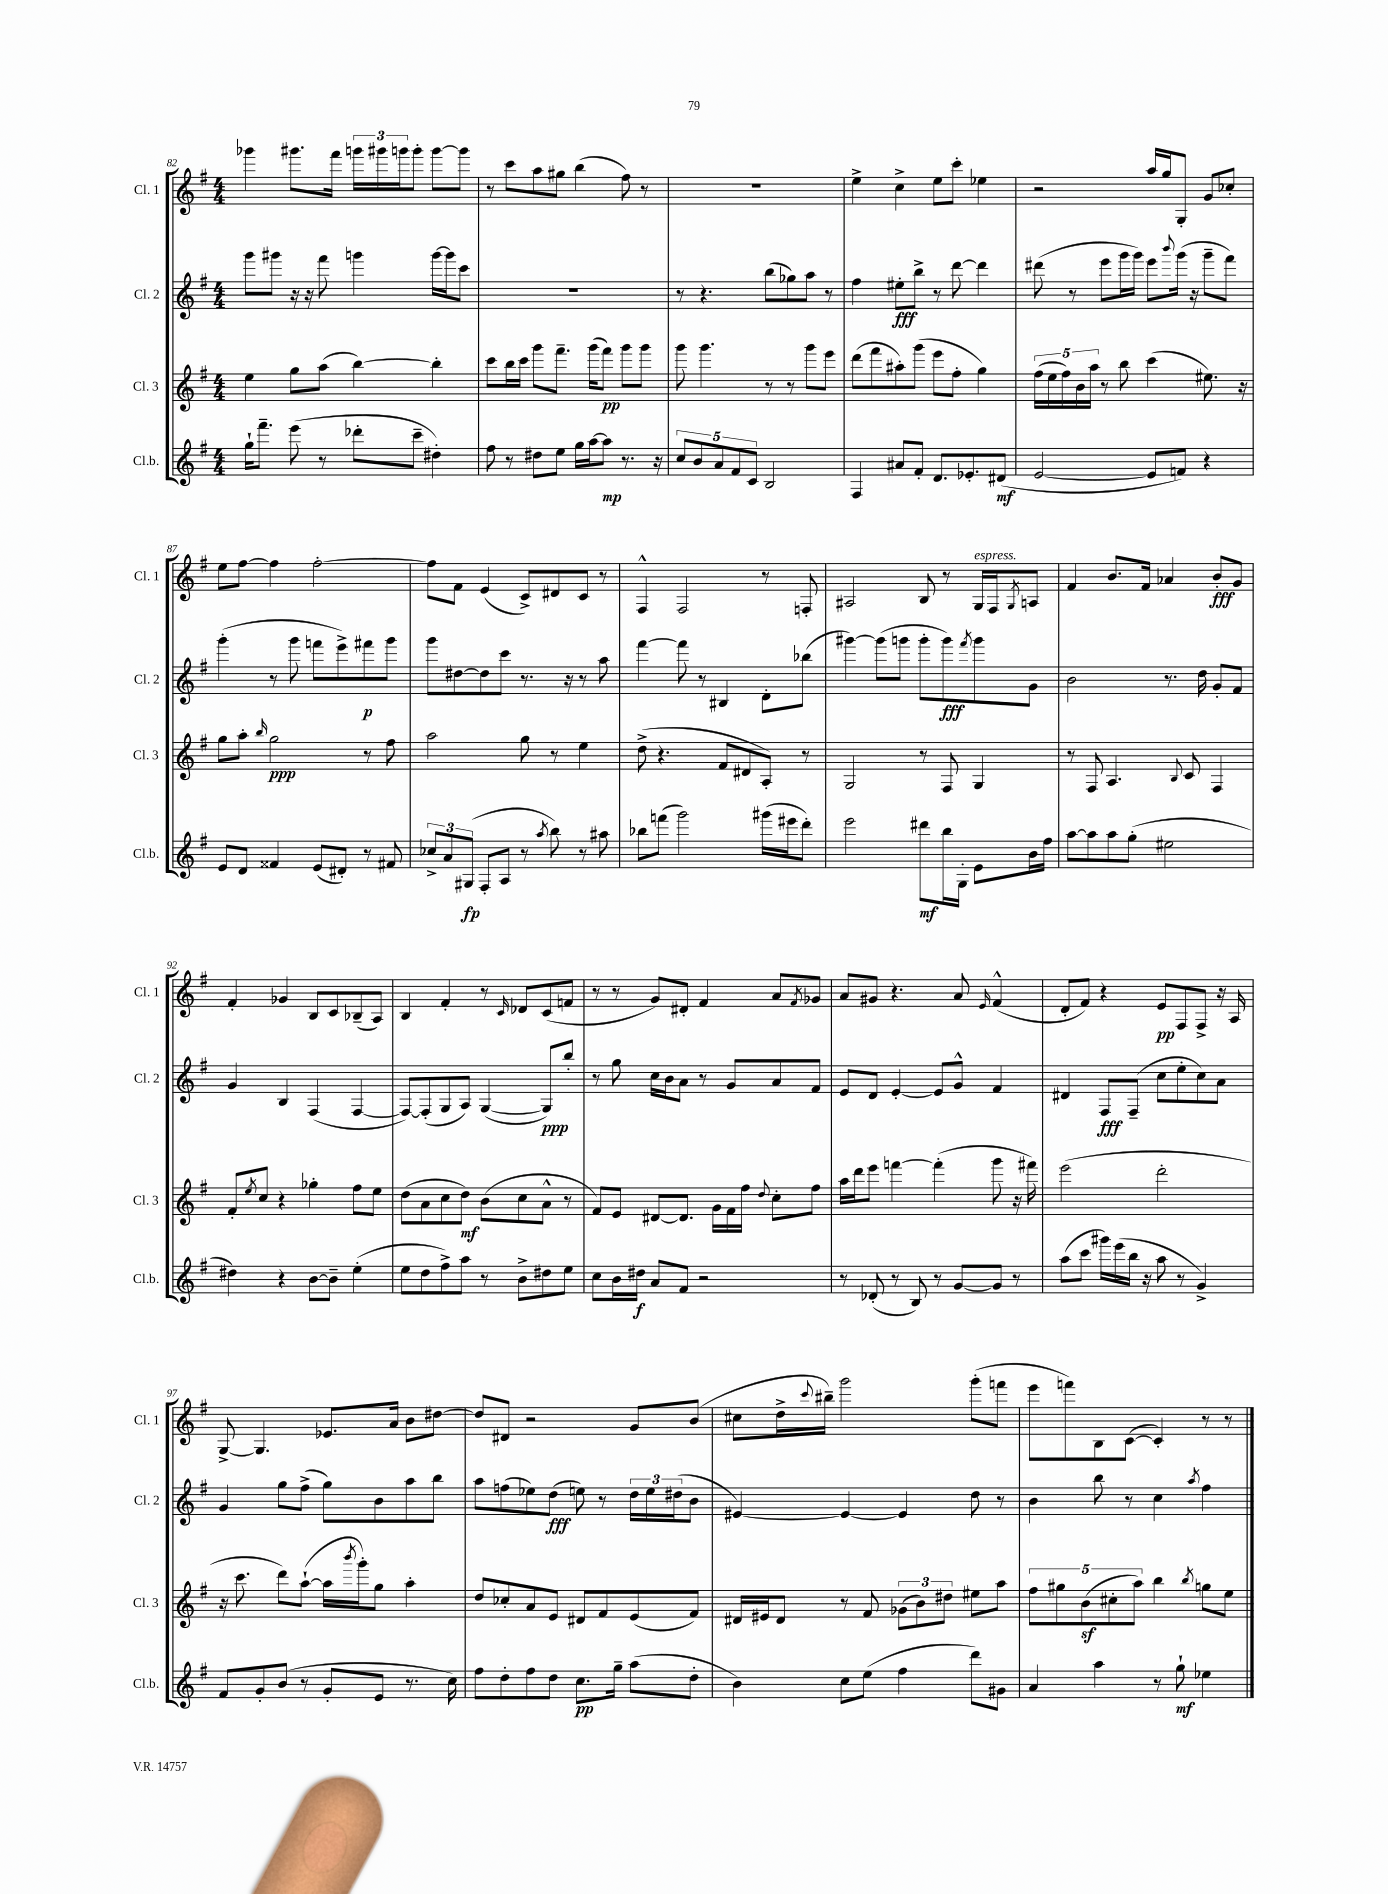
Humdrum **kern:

**kern	**kern	**kern	**kern
*staff4	*staff3	*staff2	*staff1
*clefG2	*clefG2	*clefG2	*clefG2
*k[f#]	*k[f#]	*k[f#]	*k[f#]
*M4/4	*M4/4	*M4/4	*M4/4
16gg`	4ee	8ggg	4ggg-
8.fff#~	.	.	.
.	.	8ggg#	.
(8eee	8gg	16r	8.ggg#
.	.	16r	.
8r	(8aa	8fff#	.
.	.	.	16fff#
8ddd-'	[4bb)	4ggg	24ggg
.	.	.	24ggg#
.	.	.	24ggg
8ccc~	.	.	8ggg'
4dd#')	4bb']	[16ggg	[8ggg
.	.	16ggg]	.
.	.	8ccc	8ggg]
=	=	=	=
8ff#	8ccc	1r	8r
8r	16bb	.	8ccc
.	16ccc	.	.
8dd#	8ggg	.	8aa
8ee	8.fff#~	.	8gg#
16gg	.	.	(4bb
[16aa	(16ggg	.	.
8aa]	8fff#)	.	.
8.r	8ggg	.	8ff#)
.	8ggg	.	8r
16r	.	.	.
=	=	=	=
10cc	8ggg	8r	1r
10b	.	.	.
.	4.ggg	4.r	.
10a	.	.	.
10f#	.	.	.
10c	.	.	.
2B	8r	(8bb	.
.	8r	8gg-)	.
.	8ggg	8aa	.
.	8eee	8r	.
=	=	=	=
4F#	(8ddd	4ff#	4ee^
.	8fff#	.	.
8a#	8aa#')	8ee#'	4cc^
8f#'	(8ggg	8bb^	.
8.d	8eee	8r	8ee
.	8ff#'	[8ddd	8ccc'
8.e-'	.	.	.
.	4gg)	4ddd]	4ee-
(8d#	.	.	.
=	=	=	=
[2e	(20ff#	(8ddd#	2r
.	20ee	.	.
.	20ff#)	.	.
.	.	8r	.
.	20b	.	.
.	20aa	.	.
.	8r	8eee	.
.	8bb	16ggg	.
.	.	16ggg)	.
8e]	(4ccc	8eee	16aa
.	.	.	16gg
.	.	8qqbbb	.
8f)	.	(16ggg	8G'
.	.	16r	.
4r	8.ee#)	8ggg~	8g
.	.	8fff#)	8cc-'
.	16r	.	.
=	=	=	=
8e	8gg	(4ggg'	8ee
8d	8aa'	.	[8ff#
.	16qqbb	.	.
4f##	2gg	8r	4ff#]
.	.	8ggg	.
(8e	.	8fff	[2ff#'
8d#')	.	8eee^)	.
8r	8r	8fff#	.
8f#	8ff#	8ggg	.
=	=	=	=
12cc-^	2aa	8ggg	8ff#]
12a	.	.	.
.	.	[8dd#	8f#
(12G#	.	.	.
8F#'	.	8dd#]	(4e
8A	.	8ccc	.
8r	8gg	8.r	8c^)
8qaa	.	.	.
8bb)	8r	.	8d#
.	.	16r	.
8r	4ee	8r	8c
8aa#	.	8aa	8r
=	=	=	=
8bb-	(8dd^	[4fff#	4F#^^
(8fff	4.r	.	.
2ggg)	.	8fff#]	2F#
.	.	8r	.
.	8f#	4B#	.
.	8d#	.	.
(16ggg#	8A')	8d'	8r
16eee#	.	.	.
8ddd')	8r	(8bb-	8F'
=	=	=	=
2eee	2G	[4ggg#)	2A#
.	.	(8ggg#]	.
.	.	8ggg	.
8ddd#	8r	8ggg'	8B
16bb	8F#	8ggg)	8r
16G'	.	.	.
.	.	8qfff#	.
8e	4G	8ggg	16G
.	.	.	16F#
.	.	.	8qG
16b	.	8g	8A
16ff#	.	.	.
=	=	=	=
[8aa	8r	2b	4f#
8aa]	8F#	.	.
8aa	4.A	.	8.b
(8gg'	.	.	.
.	.	.	16f#
2ee#	.	8.r	4a-
.	8qqB	.	.
.	8c	.	.
.	.	16dd	.
.	4F#	8g'	8b'
.	.	8f#	8g
=	=	=	=
4dd#)	8f#'	4g	4f#'
.	8qee	.	.
.	8cc	.	.
4r	4r	4B	4g-
[8b	4gg-'	(4F#	8B
8b~]	.	.	8c
(4ee'	8ff#	[4F#	(8B-~
.	8ee	.	8A)
=	=	=	=
8ee	(8dd	8F#_)	4B
8dd	8a	(8F#']	.
8ff#^)	8cc	8G	4f#'
8aa	8dd)	8A)	.
8r	(8b	([4G	8r
.	.	.	16qqc
8b^	8cc	.	8d-
8dd#	8a^^	8G])	(8c
8ee	8r	8bb'	8f
=	=	=	=
8cc	8f#)	8r	8r
16b	8e	8gg	8r
16dd#	.	.	.
8a	[8d#	16cc	8g)
.	.	16b	.
8f#	8.d#]	8a	8d#'
2r	.	8r	4f#
.	16g	.	.
.	16f#	8g	.
.	16ff#	.	.
.	8qqdd	.	.
.	8cc'	8a	8a
.	.	.	8qf#
.	8ff#	8f#	8g-
=	=	=	=
8r	16aa	8e	8a
.	16ddd	.	.
(8d-'	8eee	8d	8g#
8r	[4fff	[4e'	4.r
8B)	.	.	.
8r	(4fff']	8e]	.
[8g	.	8g^^	8a
.	.	.	16qqe
8g]	8ggg	4f#	(4f#^^
8r	16r	.	.
.	16fff#)	.	.
=	=	=	=
(8aa	(2eee	4d#	8d'
8ccc	.	.	8f#)
16ggg#)	.	8F#	4r
(16eee	.	.	.
16bb	.	(8F#~	.
16r	.	.	.
8aa	2ddd'	8cc	8e
8r	.	8ee'	8F#
4g^)	.	8cc)	8F#^
.	.	8a	16r
.	.	.	16A
=	=	=	=
8f#	16r	4g	[8G^
.	8.ccc	.	.
8g'	.	.	4.G]
(8b	8ddd)	8gg	.
8r	([8aa`	(8ff#^	.
8g'	16aa]	8gg)	8.e-
.	8qbbb	.	.
.	16ggg')	.	.
8e	8gg	8b	.
.	.	.	16a
8.r	4aa'	8aa	8b
.	.	8bb	[8dd#
16cc)	.	.	.
=	=	=	=
8ff#	8dd	8aa	8dd#]
8dd'	8cc-'	(8ff	8d#
8ff#	8a	8ee-)	2r
8dd	8e	(8dd	.
8.cc	8d#	8ee)	.
.	8f#	8r	.
16gg~	.	.	.
(8aa	(8e	24dd	8g
.	.	24ee	.
.	.	(24dd#	.
8dd'	8f#)	8b	(8b
=	=	=	=
4b)	16d#	[4e#)	8cc#
.	16e#	.	.
.	8d#	.	16dd^
.	.	.	8qqccc
.	.	.	16bb#~)
8cc	8r	4e#_	2ggg
(8ee	8f#	.	.
4ff#	(12g-	4e#]	.
.	12b)	.	.
.	12dd#	.	.
8ddd)	8ee#	8dd	(8ggg'
8g#	8aa	8r	8fff
=	=	=	=
4a	10ff#	4b	8eee
.	10gg#	.	.
.	.	.	8fff)
.	(10b	.	.
4aa	.	8bb	8B
.	10cc#'	.	.
.	.	8r	([8c
.	10aa)	.	.
8r	4bb	4cc	4c'])
8gg`	.	.	.
.	8qbb	8qaa	.
4ee-	8gg	4ff#	8r
.	8ee	.	8r
==	==	==	==
*-	*-	*-	*-
